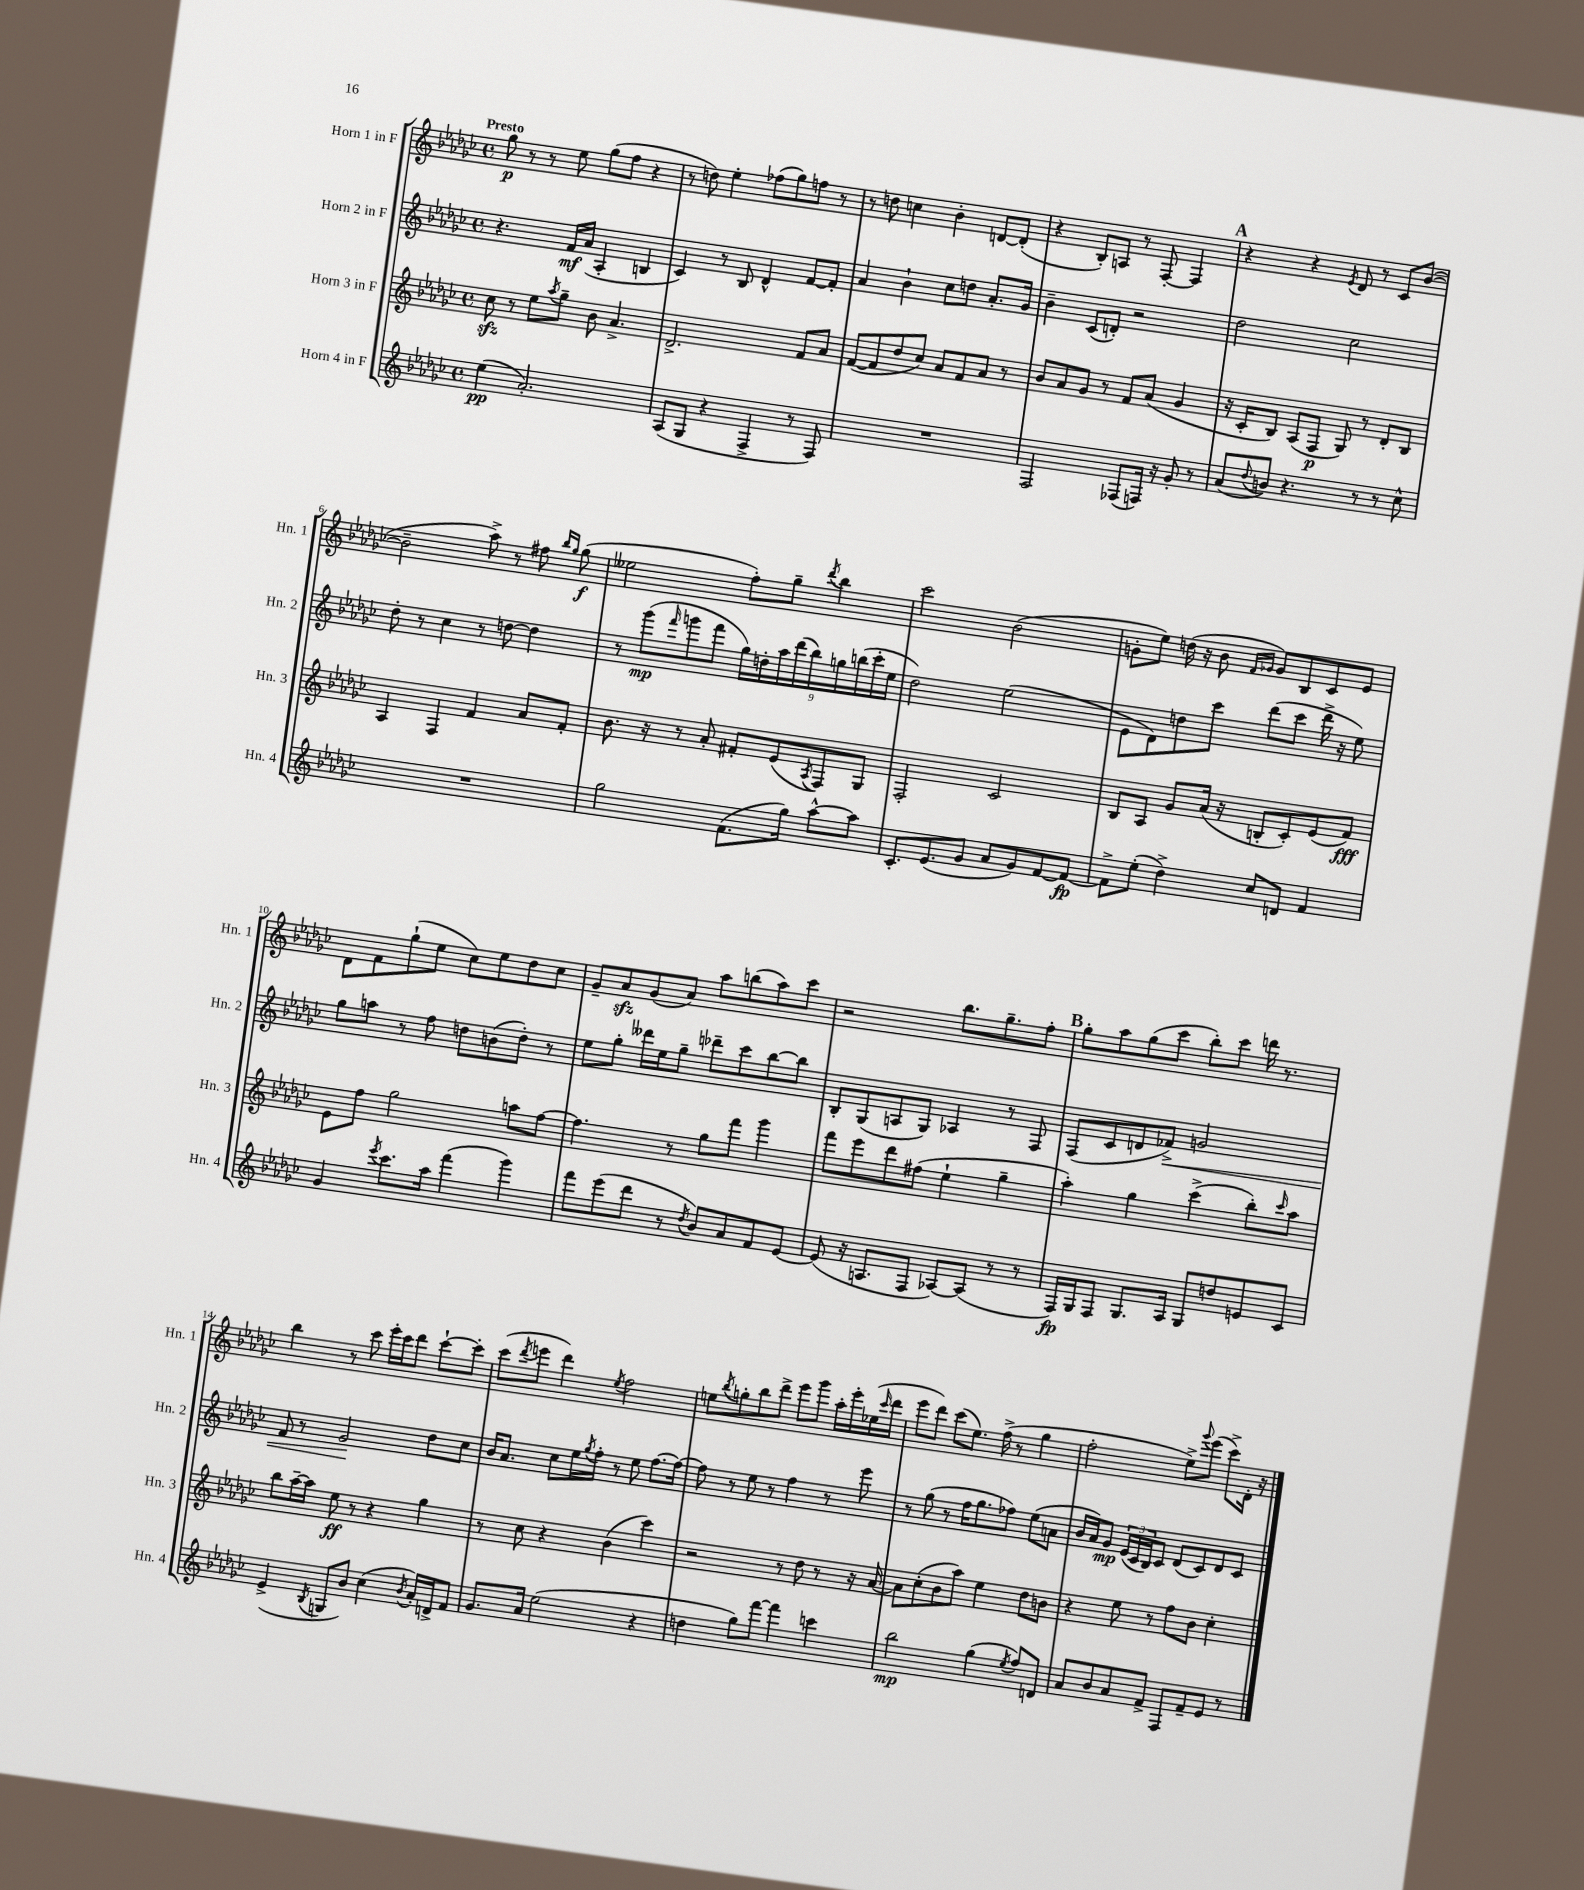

**kern	**dynam	**kern	**dynam	**kern	**dynam	**kern	**dynam
*part4	*part4	*part3	*part3	*part2	*part2	*part1	*part1
*staff4	*staff4	*staff3	*staff3	*staff2	*staff2	*staff1	*staff1
*I"Horn 4 in F	*	*I"Horn 3 in F	*	*I"Horn 2 in F	*	*I"Horn 1 in F	*
*I'Hn. 4	*	*I'Hn. 3	*	*I'Hn. 2	*	*I'Hn. 1	*
*clefG2	*	*clefG2	*	*clefG2	*	*clefG2	*
*k[b-e-a-d-g-c-]	*	*k[b-e-a-d-g-c-]	*	*k[b-e-a-d-g-c-]	*	*k[b-e-a-d-g-c-]	*
*M4/4	*	*M4/4	*	*M4/4	*	*M4/4	*
*met(c)	*	*met(c)	*	*met(c)	*	*met(c)	*
=1	=1	=1	=1	=1	=1	=1	=1
!	!	!	!	!	!	!LO:TX:a:B:t=Presto	!
(4ee-\	pp	8cc-zz\	.	4.r	.	8gg-\	p
.	.	8r	.	.	.	8r	.
2.a-'/)	.	8ee-\L	.	.	.	8r	.
.	.	8qaa-/	.	.	.	.	.
.	.	8gg-~\J	.	16f/LL	mf	8ee-\	.
.	.	.	.	(16a-/JJ	.	.	.
.	.	8b-\	.	4A-'/	.	(8gg-\L	.
.	.	4.a-^/	.	.	.	8ff\J	.
.	.	.	.	4Bn/	.	4r	.
=2	=2	=2	=2	=2	=2	=2	=2
(8A-/L	.	2.d-^/	.	4c-/)	.	8r	.
8G-/J	.	.	.	.	.	8ddn\)	.
4r	.	.	.	8r	.	4ee-'\	.
.	.	.	.	8B-/	.	.	.
4F^/	.	.	.	4d-^^/	.	(8ff-X\L	.
.	.	.	.	.	.	8gg-\)	.
8r	.	8f/L	.	[8f/L	.	8ffn\J	.
8F/)	.	8a-/J	.	8f'/J]	.	8r	.
=3	=3	=3	=3	=3	=3	=3	=3
1r	.	([8f/L	.	4a-/	.	8r	.
.	.	8f/]	.	.	.	8ddn\	.
.	.	8dd-/	.	4b-`\	.	4ccn\	.
.	.	8cc-/J)	.	.	.	.	.
.	.	8a-/L	.	8cc-\L	.	4b-'\	.
.	.	8f/	.	8ddn\J	.	.	.
.	.	8a-/J	.	8.a-'/L	.	[8dn/L	.
.	.	8r	.	.	.	(8d'/J]	.
.	.	.	.	16g-/Jk	.	.	.
=4	=4	=4	=4	=4	=4	=4	=4
2F/	.	8b-/L	.	4b-~\	.	4r	.
.	.	8a-/	.	.	.	.	.
.	.	8g-/J	.	(8c-/L	.	8B-'/L)	.
.	.	8r	.	8dn'/J)	.	8An/J	.
(8F-X/L	.	8f/L	.	2r	.	8r	.
16Fn/Jk)	.	(8a-/J	.	.	.	[8F'/	.
16r	.	.	.	.	.	.	.
8g-'/	.	4g-/	.	.	.	4F/]	.
8r	.	.	.	.	.	.	.
!!LO:REH:place=s1:t=A
=5	=5	=5	=5	=5	=5	=5	=5
(8a-/L	.	16r	.	2dd-\	.	4r	.
.	.	16c-'/KL	.	.	.	.	.
8qqdd-/	.	.	.	.	.	.	.
8bn/J)	.	8B-/J)	.	.	.	.	.
4.r	.	(8A-/L	.	.	.	4r	.
.	.	8F/J	p	.	.	.	.
.	.	.	.	.	.	8qe-/	.
.	.	8G-/)	.	2cc-\	.	8d-/	.
8r	.	8r	.	.	.	8r	.
8r	.	8d-'/L	.	.	.	8c-/L	.
8cc-^^\	.	8B-/J	.	.	.	([8b-/J	.
!!LO:LB:g=z
=6	=6	=6	=6	=6	=6	=6	=6
1r	.	4A-/	.	8dd-'\	.	2b-~\]	.
.	.	.	.	8r	.	.	.
.	.	4F/	.	4cc-\	.	.	.
.	.	4f/	.	8r	.	8aa-^\)	.
.	.	.	.	[8ddn\	.	8r	.
.	.	8a-/L	.	4dd\]	.	8ff#X\	.
.	.	.	.	.	.	16qqbb-/LL	.
.	.	.	.	.	.	16qqgg-/JJ	.
.	.	8f'/J	.	.	.	(8gg-\	f
=7	=7	=7	=7	=7	=7	=7	=7
2gg-\	.	8.b-\	.	8r	.	2ee--X\	.
.	.	.	.	(8ggg-\L	mp	.	.
.	.	16r	.	.	.	.	.
.	.	.	.	16qqfff/	.	.	.
.	.	8r	.	8gggn\	.	.	.
.	.	8a-'/	.	8fff\J	.	.	.
(8.f\L	.	8f#X'/L	.	18gg-\LL)	.	8ff'\L)	.
.	.	.	.	18ddn'\	.	.	.
.	.	.	.	18aa-\	.	.	.
.	.	(8e-/	.	.	.	8gg-~\J	.
.	.	.	.	(18ddd-\	.	.	.
16gg-\Jk)	.	.	.	.	.	.	.
.	.	.	.	18bb-\)	.	.	.
.	.	8qA-/	.	.	.	8qddd-/	.
[8aa-^^\L	.	8F/)	.	.	.	4bb-\	.
.	.	.	.	18ggn\	.	.	.
.	.	.	.	(18bbn\	.	.	.
8aa-\J]	.	8G-/J	.	.	.	.	.
.	.	.	.	18ccc-'\	.	.	.
.	.	.	.	18ee-\JJ	.	.	.
=8	=8	=8	=8	=8	=8	=8	=8
8.c-'/L	.	2F'/	.	2dd-\)	.	2ccc-\	.
(8.e-/	.	.	.	.	.	.	.
8g-/J	.	.	.	.	.	.	.
8a-/L	.	2c-/	.	(2ee-\	.	(2b-\	.
8g-/)	.	.	.	.	.	.	.
[8f/	.	.	.	.	.	.	.
8f/J_	fp	.	.	.	.	.	.
=9	=9	=9	=9	=9	=9	=9	=9
8f^\L]	.	8B-/L	.	8e-\L	.	8gn'\L	.
(8ee-'\J	.	8A-/J	.	8d-\)	.	8ee-\J)	.
4dd-^\)	.	8g-/L	.	8ddn\	.	(16ddn\	.
.	.	.	.	.	.	16r	.
.	.	(16a-/Jk	.	8ccc-\J	.	8b-\	.
.	.	16r	.	.	.	.	.
.	.	.	.	.	.	16qqf/LL	.
.	.	.	.	.	.	16qqg-X/JJ	.
8cc-/L	.	8Bn'/L	.	(8ddd-\L	.	8g-/L)	.
8dn/J	.	8c-'/)	.	8ccc-\J	.	8B-/	.
4f/	.	(8e-/	.	16ddd-^\	.	8c-/	.
.	.	.	.	16r	.	.	.
.	.	8f/J)	fff	8ee-\)	.	8e-/J	.
!!LO:LB:g=z
=10	=10	=10	=10	=10	=10	=10	=10
4g-/	.	8e-\L	.	8gg-\L	.	8d-\L	.
.	.	8ff\J	.	8aan\J	.	8f\	.
8qeee-/	.	.	.	.	.	.	.
8.ccc-\L	.	2gg-\	.	8r	.	(8gg-`\	.
.	.	.	.	8ff\	.	8ee-\J	.
16aa-\Jk	.	.	.	.	.	.	.
(4fff\	.	.	.	8ddn\L	.	8cc-\L)	.
.	.	.	.	(8bn\	.	8ee-\	.
4ggg-\)	.	8aan\L	.	8dd'\J)	.	8dd-\	.
.	.	[8ff\J	.	8r	.	8cc-\J	.
=11	=11	=11	=11	=11	=11	=11	=11
8fff\L	.	4.ff\]	.	8ee-\L	.	8g-~/L	.
(8eee-\	.	.	.	8gg-'\J	.	8a-zz/	.
8ddd-\J	.	.	.	16ddd--X\LL	.	(8g-/	.
.	.	.	.	16ee-\J	.	.	.
8r	.	8r	.	8gg-~\J	.	8a-/J)	.
8qdd-/	.	.	.	.	.	.	.
8b-/L)	.	8gg-\L	.	8ddd-X~\L	.	8aa-\L	.
8a-/	.	8fff\J	.	8ccc-\	.	(8bbn\	.
8f/	.	4ggg-\	.	[8bb-\	.	8aa-\)	.
[8e-/J	.	.	.	8bb-\J]	.	8ccc-\J	.
=12	=12	=12	=12	=12	=12	=12	=12
(8e-/]	.	8fff\L	.	8B-'/L	.	2r	.
16r	.	8eee-\	.	(8G-/	.	.	.
8.An/L	.	.	.	.	.	.	.
.	.	8ddd-\	.	8An/	.	.	.
8F/J	.	(8ff#X\J	.	8G-/J)	.	.	.
[8A-X/L)	.	4ee-`\	.	4A-X/	.	8.bb-\L	.
(8A-/J]	.	.	.	.	.	.	.
.	.	.	.	.	.	8.gg-~\	.
8r	.	4gg-~\	.	8r	.	.	.
8r	.	.	.	8F/	.	8ff'\J	.
!!LO:REH:place=s1:t=B
=13	=13	=13	=13	=13	=13	=13	=13
16F/LL)	fp	4aa-'\)	.	(8F/L	.	8gg-'\L	.
16G-/J	.	.	.	.	.	.	.
8F/J	.	.	.	8c-/	.	8aa-\	.
8.G-/L	.	4gg-\	.	8dn/	.	(8gg-\	.
!	!	!	!	!	!LO:HP:b	!	!
.	.	.	.	8f-X^/J)	<	8ccc-\J	.
16A-/Jk	.	.	.	.	.	.	.
8G-/L	.	(4ccc-^\	.	2gn/	.	8bb-'\L)	.
8ddn/	.	.	.	.	.	8ccc-\J	.
8en/	.	8bb-'\L)	.	.	.	16dddn\	.
.	.	.	.	.	.	8.r	.
.	.	16qqccc-/	.	.	.	.	.
8c-/J	.	8aa-\J	.	.	.	.	.
!!LO:LB:g=z
=14	=14	=14	=14	=14	=14	=14	=14
(4e-^/	.	8bb-\L	.	8f/	.	4bb-\	.
.	.	[16aa-~\L	.	8r	.	.	.
.	.	16aa-\JJ]	.	.	.	.	.
8qB-/	.	.	.	.	.	.	.
8Gn/L	.	8ee-\	ff	2g-/	.	8r	.
8b-/J)	.	8r	.	.	.	8ccc-\	.
(4cc-\	.	4r	.	.	.	16eee-'\LL	.
.	.	.	.	.	.	16ccc-\J	.
.	.	.	.	.	.	8ddd-\J	.
8qb-/	.	.	.	.	.	.	.
16a-'/LL)	.	4gg-\	.	8dd-\L	[	[8ccc-`\L	.
16dn^/J	.	.	.	.	.	.	.
8f/J	.	.	.	8cc-\J	.	8ccc-'\J]	.
=15	=15	=15	=15	=15	=15	=15	=15
8.g-/L	.	8r	.	16b-/KL	.	(8ccc-\L	.
.	.	.	.	8.a-/J	.	.	.
.	.	.	.	.	.	8qddd-/	.
.	.	8cc-\	.	.	.	8eeen\J	.
16a-/Jk	.	.	.	.	.	.	.
(2ee-\	.	4r	.	8cc-\L	.	4ddd-\)	.
.	.	.	.	16ee-\L	.	.	.
.	.	.	.	8qgg-/	.	.	.
.	.	.	.	16ff'\JJ	.	.	.
.	.	.	.	.	.	8qee-/	.
.	.	(4b-\	.	8r	.	2ff\	.
.	.	.	.	8ee-\	.	.	.
4r	.	4ccc-\)	.	[8.ff\L	.	.	.
.	.	.	.	16ff\Jk_	.	.	.
=16	=16	=16	=16	=16	=16	=16	=16
4ddn\	.	2r	.	8ff\]	.	8een\L	.
.	.	.	.	.	.	8qbb-/	.
.	.	.	.	8r	.	8ggn'\	.
8gg-\L)	.	.	.	8ee-\	.	8bb-\	.
[8fff\J	.	.	.	8r	.	8ddd-^\J	.
4fff\]	.	8r	.	4ff\	.	8eee-\L	.
.	.	8dd-\	.	.	.	8ggg-\J	.
4cccn\	.	8r	.	8r	.	16aa-'\LL	.
.	.	.	.	.	.	16eee-'\	.
.	.	16r	.	8eee-\	.	(16ee-X\	.
.	.	.	.	.	.	16qqccc-/	.
.	.	[16a-/	.	.	.	16ddd-\JJ	.
=17	=17	=17	=17	=17	=17	=17	=17
2bb-\	mp	8a-\L]	.	8r	.	8eee-\L	.
.	.	(8cc-'\	.	(8gg-\	.	8ddd-\J)	.
.	.	8b-\	.	8r	.	(8ccc-\L	.
.	.	8aa-\J)	.	16ff\KL	.	8.ee-\J)	.
.	.	.	.	8.gg-\	.	.	.
(4gg-\	.	4ee-\	.	.	.	.	.
.	.	.	.	.	.	(16ff^\	.
.	.	.	.	8ff-X\J)	.	8r	.
8qee-/	.	.	.	.	.	.	.
8ff/L)	.	8dd-\L	.	(8ee-\L	.	4gg-\	.
8dn/J	.	8bn\J	.	8an\J	.	.	.
=18	=18	=18	=18	=18	=18	=18	=18
8a-/L	.	4r	.	16b-/LL	.	2ff'\	.
.	.	.	.	16a-/J)	.	.	.
8b-/	.	.	.	8g-/J	mp	.	.
8a-/	.	8ee-\	.	(24e-/LL	.	.	.
.	.	.	.	24c-/	.	.	.
.	.	.	.	24B-/J)	.	.	.
8f^/J	.	8r	.	8c-/J	.	.	.
8F/L	.	8ff\L	.	(8d-/L	.	8ee-^\L)	.
.	.	.	.	.	.	8qqggg-/	.
8f~/	.	8b-\J	.	8c-/)	.	(8eee-\J	.
8e-/J	.	4cc-'\	.	8d-/	.	8ccc-^\L)	.
8r	.	.	.	8c-/J	.	16d-'\Jk	.
.	.	.	.	.	.	16r	.
==	==	==	==	==	==	==	==
*-	*-	*-	*-	*-	*-	*-	*-
